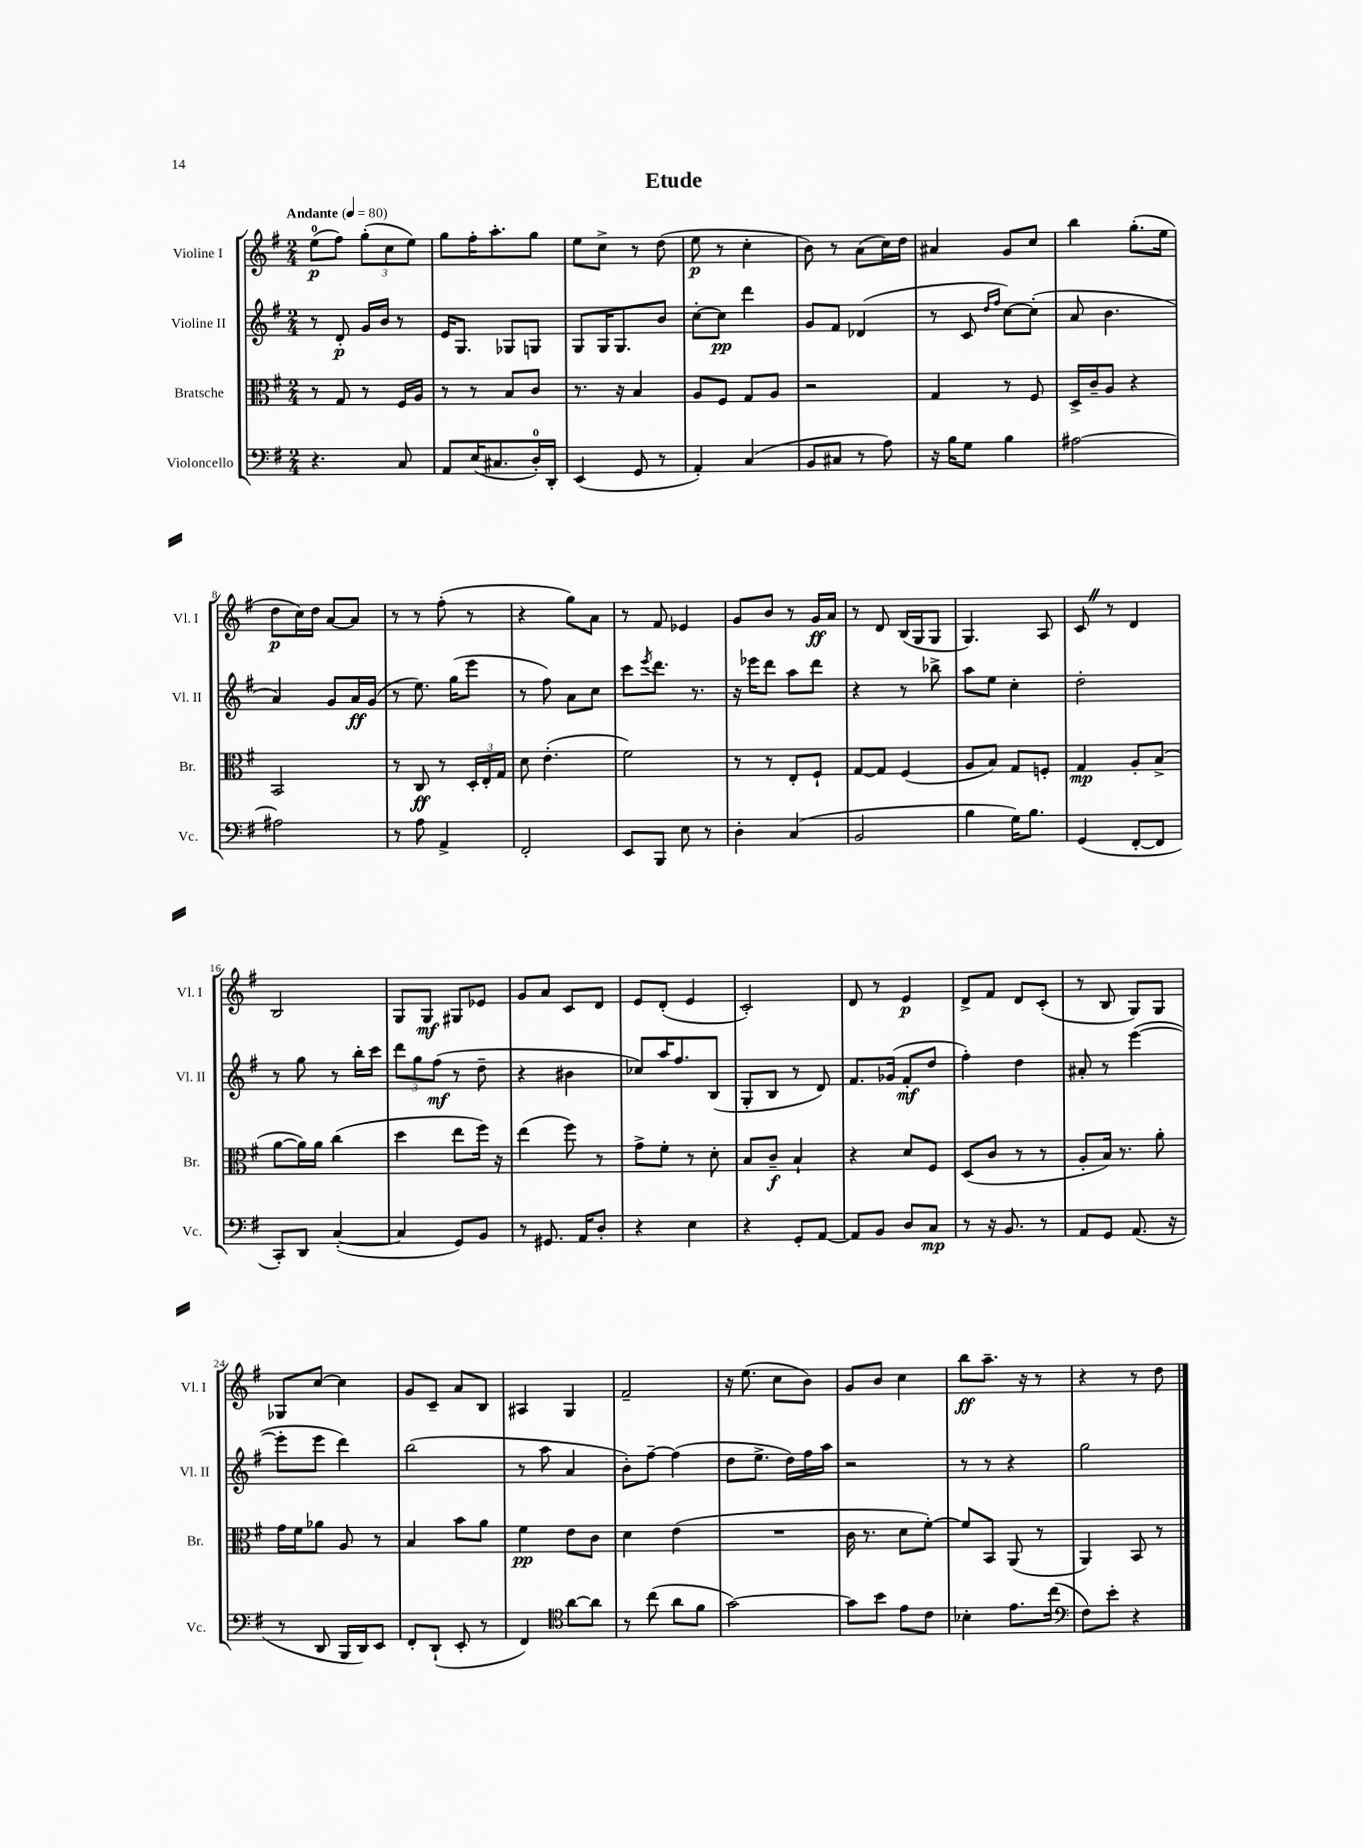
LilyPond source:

\header { title = "Etude" }
<<
\new StaffGroup <<
\new Staff = "s0" \with { instrumentName = "Violine I" shortInstrumentName = "Vl. I" } {
    \clef treble \key g \major \numericTimeSignature \time 2/4 \tempo "Andante" 4 = 80
    e''8-0\p( fis''8) \tuplet 3/2 { g''8-.( c''8 e''8) } |
    g''8 fis''16-. a''8.-. g''8 |
    e''8 c''8-> r8 d''8( |
    e''8\p r8 c''4-. |
    b'8) r8 a'8( c''16) d''16 |
    ais'4 g'8 c''8 |
    b''4 g''8.-.( e''16 |
    d''8\p c''16) d''16 a'8~ a'8 |
    r8 r8 fis''8-.( r8 |
    r4 g''8) a'8 |
    r8 fis'8 ees'4 |
    g'8 b'8 r8 g'16\ff a'16 |
    r8 d'8 b16( g16 g8 |
    g4.) a8 |
    c'8 \once \override BreathingSign.text = \markup { \musicglyph "scripts.caesura.straight" } \breathe r8 d'4 |
    b2 |
    g8 g8\mf gis8 ees'8 |
    g'8 a'8 c'8 d'8 |
    e'8 d'8-.( e'4 |
    c'2-.) |
    d'8 r8 e'4\p |
    d'8-> fis'8 d'8 c'8-.( |
    r8 b8 g8) g8 |
    ges8 c''8~ c''4 |
    g'8 c'8-- a'8 b8 |
    ais4 g4 |
    fis'2-- |
    r16 e''8.( c''8 b'8) |
    g'8 b'8 c''4 |
    b''8\ff a''8.-- r16 r8 |
    r4 r8 d''8 \bar "|." |
}
\new Staff = "s1" \with { instrumentName = "Violine II" shortInstrumentName = "Vl. II" } {
    \clef treble \key g \major \numericTimeSignature \time 2/4
    r8 d'8-.\p g'16 b'16 r8 |
    e'16 g8. ges8 g8 |
    g8 g16 g8. b'8 |
    c''8~-. c''8\pp d'''4 |
    g'8 fis'8 des'4( |
    r8 c'8 \grace { d''16 fis''16 } c''8~) c''8-.( |
    a'8 b'4. |
    a'4) g'8 a'16\ff g'16( |
    r8 e''8.) g''16( e'''8 |
    r8 fis''8) a'8 c''8 |
    c'''8 \acciaccatura { e'''8 } d'''8. r8. |
    r16 ees'''16 d'''8 a''8 d'''8 |
    r4 r8 bes''8-> |
    a''8 e''8 c''4-. |
    d''2-. |
    r8 g''8 r8 b''16-. c'''16 |
    \tuplet 3/2 { d'''8 g''8 fis''8\mf( } r8 d''8-- |
    r4 bis'4 |
    ces''8) a''16 fis''8. b8( |
    g8-. b8 r8 d'8) |
    fis'8. ges'16( fis'8-.\mf d''8 |
    fis''4-.) d''4 |
    ais'8-. r8 e'''4~( |
    e'''8-. e'''8 d'''4) |
    b''2( |
    r8 a''8 a'4 |
    b'8-.) fis''8~-- fis''4( |
    d''8 e''8.-> d''16) fis''16 a''16 |
    r2 |
    r8 r8 r4 |
    g''2 \bar "|." |
}
\new Staff = "s2" \with { instrumentName = "Bratsche" shortInstrumentName = "Br." } {
    \clef alto \key g \major \numericTimeSignature \time 2/4
    r8 g8 r8 fis16 a16 |
    r8 r8 b8 c'8 |
    r8. r16 b4 |
    a8 fis8 g8 a8 |
    r2 |
    g4 r8 fis8 |
    d16-> c'16-- a8 r4 |
    b,2 |
    r8 c8\ff r8 \tuplet 3/2 { d16-. e16-. g16 } |
    d'8 e'4.-.( |
    fis'2) |
    r8 r8 e8-. fis8-! |
    g8~ g8 fis4( |
    a8 b8) g8 f8-. |
    g4\mp a8-. b8->( |
    a'8~ a'16) a'16 c''4( |
    d''4 e''8 fis''16) r16 |
    e''4( fis''8) r8 |
    g'8-> fis'8-. r8 d'8-. |
    b8 c'8--\f b4-! |
    r4 d'8 fis8 |
    d8( c'8 r8 r8 |
    a8-. b16) r8. a'8-. |
    g'16 fis'16 aes'8 a8 r8 |
    b4 b'8 a'8 |
    fis'4\pp e'8 c'8 |
    d'4 e'4( |
    R2 |
    c'16 r8. d'8 fis'8~-.) |
    fis'8 b,8 a,8( r8 |
    a,4) b,8 r8 \bar "|." |
}
\new Staff = "s3" \with { instrumentName = "Violoncello" shortInstrumentName = "Vc." } {
    \clef bass \key g \major \numericTimeSignature \time 2/4
    r4. c8 |
    a,8 e16( cis8. d16-0-.) d,16-. |
    e,4( g,8 r8 |
    a,4-.) c4( |
    b,8 cis8 r8 a8) |
    r16 b16 g8 b4 |
    ais2~ |
    ais2 |
    r8 a8 a,4-> |
    fis,2-. |
    e,8 b,,8 e8 r8 |
    d4-. c4( |
    b,2 |
    b4 g16) b8. |
    g,4( fis,8~-. fis,8 |
    c,8-.) d,8 c4~-.( |
    c4 g,8) b,8 |
    r8 gis,8. a,16 d8-. |
    r4 e4 |
    r4 g,8-. a,8~ |
    a,8 b,8 d8 c8\mp |
    r8 r16 b,8. r8 |
    a,8 g,8 a,8.( r16 |
    r8 d,8 b,,16 d,16) e,8 |
    fis,8-. d,8-!( e,8-. r8 |
    fis,4) \clef tenor a'8~ a'8 |
    r8 c''8( a'8 fis'8 |
    g'2~) |
    g'8 b'8 e'8 c'8 |
    bes4-. e'8. c''16( |
    \clef bass fis8) e'8-. r4 \bar "|." |
}
>>
>>
